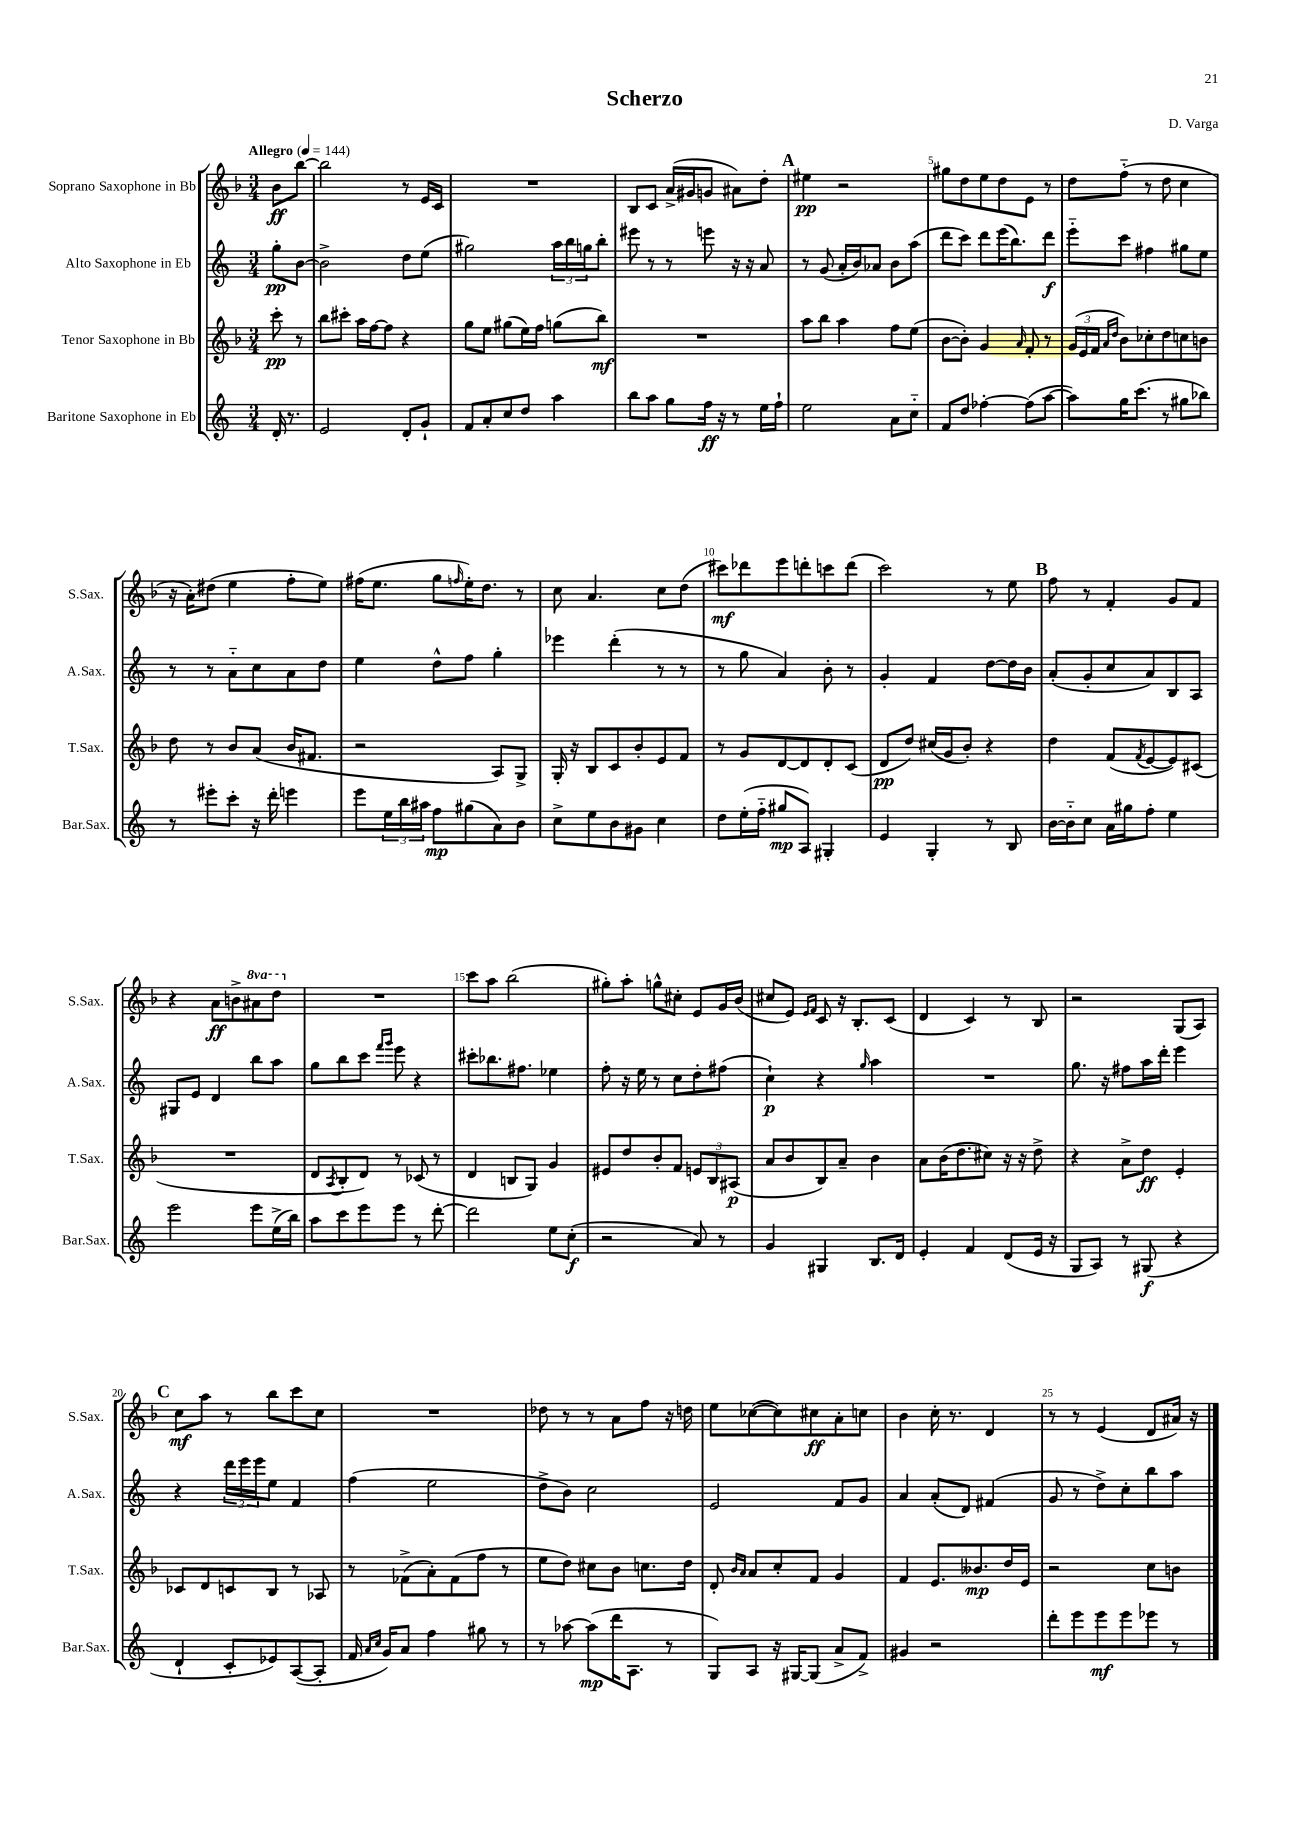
\header { title = "Scherzo" composer = "D. Varga" }
<<
\new StaffGroup <<
\new Staff = "s0" \with { instrumentName = "Soprano Saxophone in Bb" shortInstrumentName = "S.Sax." } {
    \clef treble \key f \major \numericTimeSignature \time 3/4 \set Staff.ottavationMarkups = #ottavation-simple-ordinals \partial 4 \tempo "Allegro" 4 = 144
    bes'8\ff bes''8~ |
    bes''2 r8 e'16 c'16 |
    R2. |
    bes8 c'8 a'16->( gis'16 g'8 ais'8) d''8-. |
    \mark \markup { \bold "A" } eis''4\pp r2 |
    gis''8 d''8 e''8 d''8 e'8 r8 |
    d''8 f''8-_( r8 d''8 c''4 |
    r16 a'16-.) dis''8( e''4 f''8-. e''8) |
    fis''16( e''8. g''8 \grace { f''16 } e''16-.) d''8. r8 |
    c''8 a'4. c''8 d''8( |
    cis'''8\mf) des'''8 e'''8 d'''8-. c'''8 d'''8( |
    c'''2) r8 e''8 |
    \mark \markup { \bold "B" } f''8 r8 f'4-. g'8 f'8 |
    r4 a'8\ff b'8-> \ottava #1 ais''8 d'''8 \ottava #0 |
    R2. |
    c'''8 a''8 bes''2( |
    gis''8-.) a''8-. g''8-^ cis''8-. e'8 g'16 bes'16( |
    cis''8 e'8) \grace { e'16 f'16 } c'8 r16 bes8.-. c'8( |
    d'4 c'4) r8 bes8 |
    r2 g8( a8) |
    \mark \markup { \bold "C" } c''8\mf a''8 r8 bes''8 c'''8 c''8 |
    R2. |
    des''8 r8 r8 a'8 f''8 r16 d''16 |
    e''8 ces''8~( ces''8) cis''8\ff a'8-. c''8 |
    bes'4 c''16-. r8. d'4 |
    r8 r8 e'4( d'8 ais'16) r16 \bar "|." |
}
\new Staff = "s1" \with { instrumentName = "Alto Saxophone in Eb" shortInstrumentName = "A.Sax." } {
    \clef treble \key c \major \numericTimeSignature \time 3/4 \partial 4
    g''8-.\pp b'8~ |
    b'2-> d''8 e''8( |
    gis''2) \tuplet 3/2 { a''16 b''16 g''16 } b''8-. |
    eis'''8 r8 r8 e'''8 r16 r16 a'8 |
    \mark \markup { \bold "A" } r8 g'8( a'16-. b'16) aes'8 b'8 a''8( |
    d'''8 c'''8) d'''8 e'''16( b''8.) d'''8\f |
    e'''8-_ c'''8 fis''4 gis''8 e''8 |
    r8 r8 a'8-_ c''8 a'8 d''8 |
    e''4 d''8-^ f''8 g''4-. |
    ees'''4 d'''4-.( r8 r8 |
    r8 g''8 a'4) b'8-. r8 |
    g'4-. f'4 d''8~ d''16 b'16 |
    \mark \markup { \bold "B" } a'8-.( g'8-. c''8 a'8) b8 a8 |
    gis8 e'8 d'4 b''8 a''8 |
    g''8 b''8 c'''8 \grace { f'''16 g'''16 } e'''8 r4 |
    cis'''8-. bes''8. fis''8. ees''4 |
    f''8-. r16 e''16 r8 c''8 d''8-. fis''8( |
    c''4-!\p) r4 \grace { g''16 } a''4 |
    R2. |
    g''8. r16 fis''8 a''16 d'''16-. e'''4 |
    \mark \markup { \bold "C" } r4 \tuplet 3/2 { d'''16 e'''16 e'''16 } e''8 f'4 |
    f''4( e''2 |
    d''8-> b'8) c''2 |
    e'2 f'8 g'8 |
    a'4 a'8-.( d'8) fis'4( |
    g'8 r8 d''8->) c''8-. b''8 a''8 \bar "|." |
}
\new Staff = "s2" \with { instrumentName = "Tenor Saxophone in Bb" shortInstrumentName = "T.Sax." } {
    \clef treble \key f \major \numericTimeSignature \time 3/4 \partial 4
    c'''8-.\pp r8 |
    bes''8 cis'''8-. a''16 f''16~ f''8 r4 |
    g''8 e''8 gis''8( e''16) f''16 g''8( bes''8\mf) |
    R2. |
    \mark \markup { \bold "A" } a''8 bes''8 a''4 f''8 e''8( |
    bes'8~ bes'8-.) g'4 \grace { a'16 } f'8-. r8 |
    \tuplet 3/2 { g'16( e'16 f'16 } \grace { a'16 d''16 } bes'8) ces''8-. d''8 c''8 b'8 |
    d''8 r8 bes'8 a'8( bes'16 fis'8. |
    r2 a8) g8-> |
    g16-. r16 bes8 c'8 bes'8-. e'8 f'8 |
    r8 g'8 d'8~ d'8 d'8-. c'8( |
    d'8\pp d''8) cis''16( g'16 bes'8-.) r4 |
    \mark \markup { \bold "B" } d''4 f'8( \acciaccatura { f'8 } e'8~ e'8) cis'8( |
    R2. |
    d'8 \acciaccatura { a8 } bes8-. d'8) r8 ces'8( r8 |
    d'4 b8 g8) g'4 |
    eis'8 d''8 bes'8-. f'8 \tuplet 3/2 { e'8 bes8 ais8\p( } |
    a'8 bes'8 bes8) a'8-- bes'4 |
    a'8 bes'16( d''8. cis''8) r16 r16 d''8-> |
    r4 a'8-> d''8\ff e'4-. |
    \mark \markup { \bold "C" } ces'8 d'8 c'8 bes8 r8 aes8 |
    r8 fes'8->( a'8-.) fes'8( f''8 r8 |
    e''8 d''8) cis''8 bes'8 c''8. d''16 |
    d'8-. \grace { bes'16 a'16 } a'8 c''8-. f'8 g'4 |
    f'4 e'8. beses'8.\mp d''16 e'16 |
    r2 c''8 b'8 \bar "|." |
}
\new Staff = "s3" \with { instrumentName = "Baritone Saxophone in Eb" shortInstrumentName = "Bar.Sax." } {
    \clef treble \key c \major \numericTimeSignature \time 3/4 \partial 4
    d'16-. r8. |
    e'2 d'8-. g'8-! |
    f'8 a'8-. c''8 d''8 a''4 |
    b''8 a''8 g''8 f''16\ff r16 r8 e''16 f''16-! |
    \mark \markup { \bold "A" } e''2 a'8 c''8-_ |
    f'8 d''8 fes''4~-. fes''8( a''8~ |
    a''8) g''16 c'''8.( r8 gis''8 bes''8) |
    r8 eis'''8-. c'''8-. r16 d'''16-. e'''4 |
    e'''8 \tuplet 3/2 { e''16 b''16 ais''16 } f''8\mp gis''8( a'8) b'8 |
    c''8-> e''8 b'8 gis'8 c''4 |
    d''8 e''16-.( f''16-_ gis''8\mp a8) gis4-. |
    e'4 g4-. r8 b8 |
    \mark \markup { \bold "B" } b'16~ b'16-_ c''8 a'16 gis''16 f''8-. e''4 |
    e'''2 e'''8 e''16->( b''16) |
    a''8 c'''8 e'''8 e'''8 r8 d'''8~-. |
    d'''2 e''8 c''8-.\f( |
    r2 a'8) r8 |
    g'4 gis4 b8. d'16 |
    e'4-. f'4 d'8( e'16 r16 |
    g8 a8) r8 gis8\f( r4 |
    \mark \markup { \bold "C" } d'4-! c'8-. ees'8) a8~( a8-. |
    f'16 \grace { a'16 c''16 } g'16) a'8 f''4 gis''8 r8 |
    r8 aes''8~ aes''8\mp( d'''16 a8. r8 |
    g8) a8 r16 gis16~ gis8( a'8-> f'8->) |
    gis'4 r2 |
    d'''8-. e'''8 e'''8\mf e'''8 ees'''8 r8 \bar "|." |
}
>>
>>
\layout { \context { \Score \override BarNumber.break-visibility = ##(#f #t #t) barNumberVisibility = #(every-nth-bar-number-visible 5) } }
